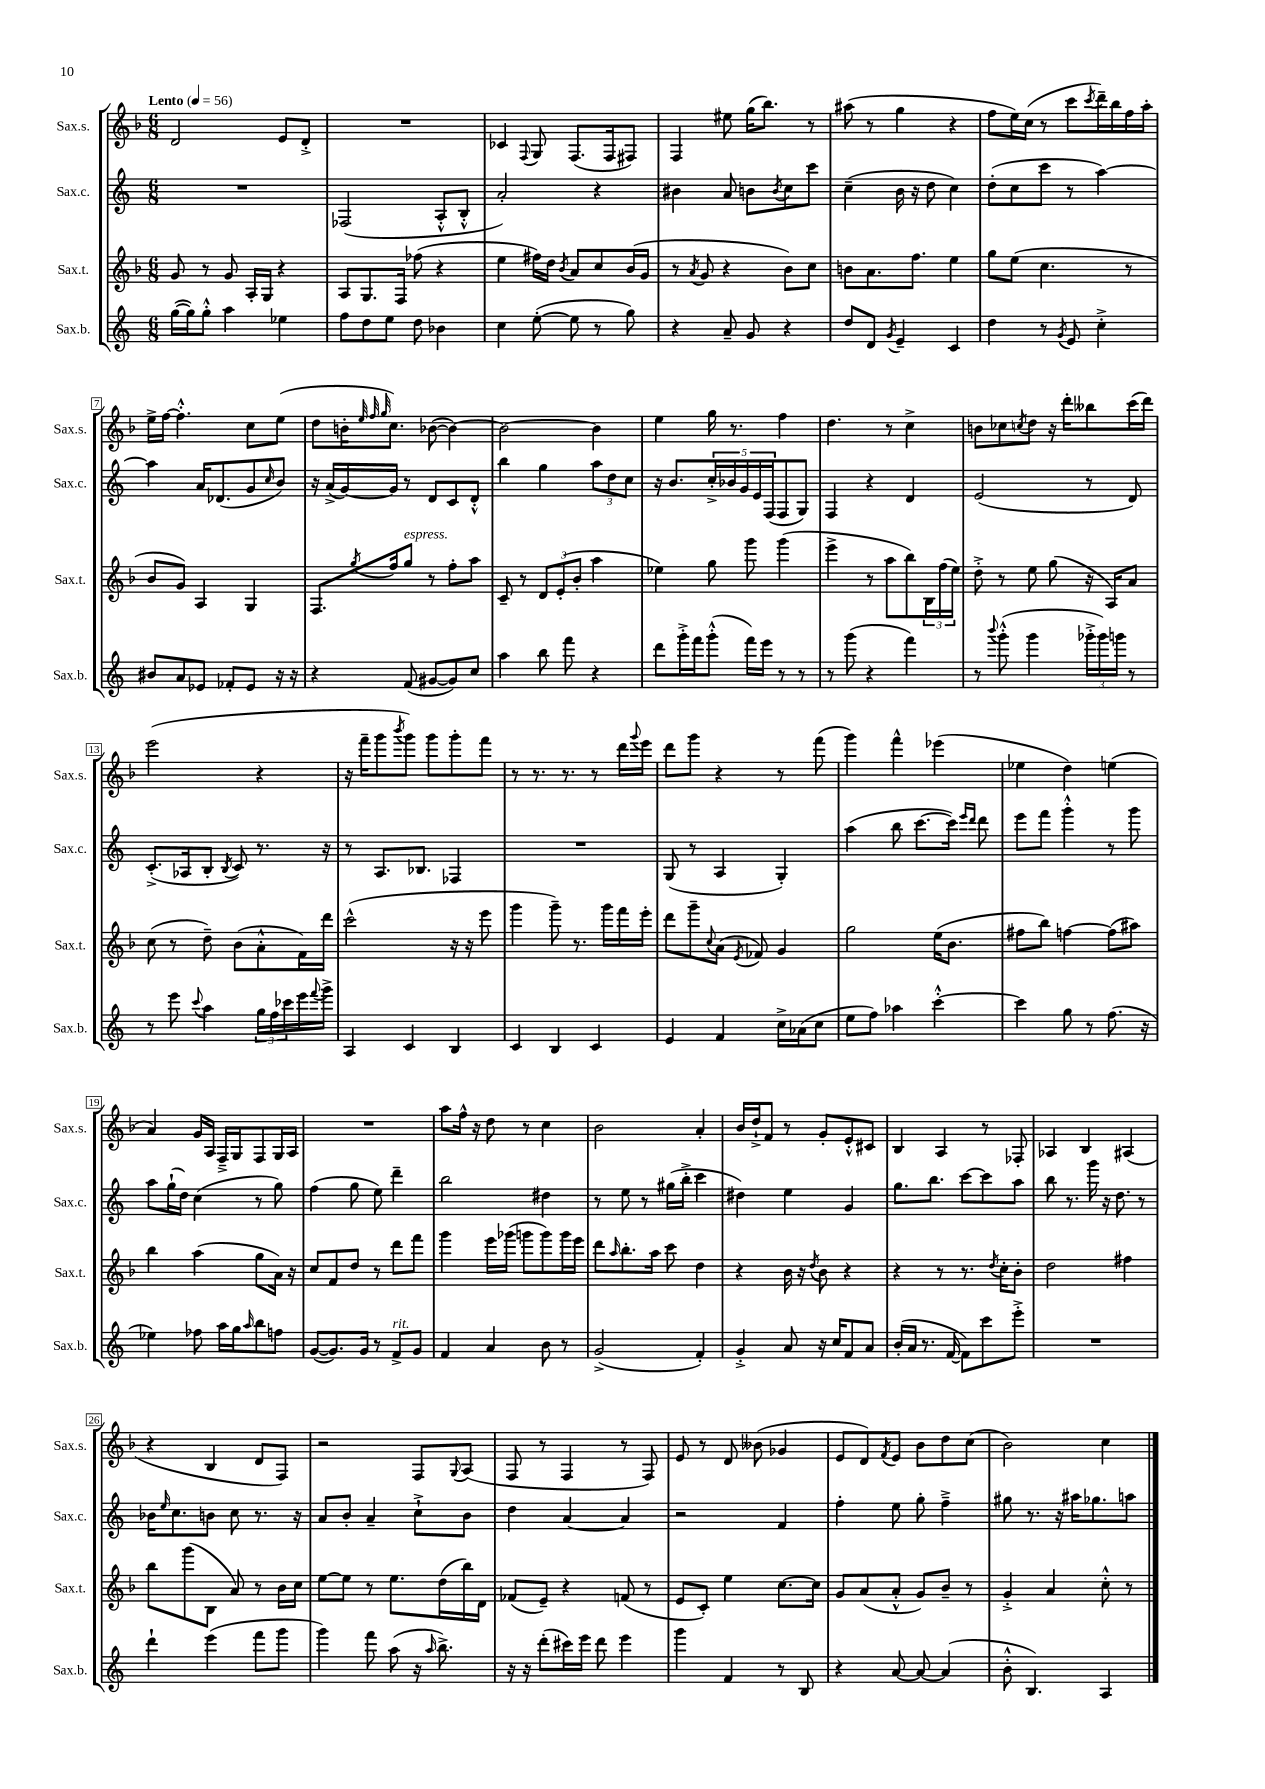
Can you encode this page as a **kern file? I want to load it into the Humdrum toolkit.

**kern	**kern	**kern	**kern
*staff4	*staff3	*staff2	*staff1
*clefG2	*clefG2	*clefG2	*clefG2
*k[]	*k[b-]	*k[]	*k[b-]
*M6/8	*M6/8	*M6/8	*M6/8
*MM56	*MM56	*MM56	*MM56
([16gg	8g	2.r	2d
16gg])	.	.	.
8gg'^^	8r	.	.
4aa	8g	.	.
.	16A'	.	.
.	16G	.	.
4ee-	4r	.	8e
.	.	.	8d'^
=	=	=	=
8ff	8A	(2F-	2.r
8dd	8.G	.	.
8ee	.	.	.
.	16F	.	.
8dd	(8ff-	.	.
4b-	4r	8A'^^	.
.	.	8B'^^	.
=	=	=	=
4cc	4ee	2a')	4c-
.	.	.	8qqF
([8ee'	16ff#)	.	8G
.	16dd	.	.
.	8qb-	.	.
8ee]	8a	.	(8.F
8r	8cc	4r	.
.	.	.	16F
8gg)	(16b-	.	8F#)
.	16g	.	.
=	=	=	=
4r	8r	4b#	4F
.	8qa	.	.
.	8g	.	.
8a~	4r	8a	8ee#
8g	.	8b	(16gg
.	.	.	8.bb-)
.	.	8qb	.
4r	8b-)	8cc	.
.	8cc	8ccc	8r
=	=	=	=
8dd	8b	(4cc~	(8aa#
8d	8.a	.	8r
8qg	.	.	.
4e~	.	16b	4gg
.	8.ff	16r	.
.	.	8dd	.
4c	4ee	4cc)	4r
=	=	=	=
4dd	8gg	(8dd'	8ff
.	(8ee	8cc	16ee)
.	.	.	(16cc
8r	4.cc	8ccc	8r
8qg	.	.	.
8e	.	8r	8ccc
.	.	.	8qccc
4cc'^	.	[4aa)	16ddd~)
.	.	.	16bb-
.	8r	.	16ff
.	.	.	16aa'
=	=	=	=
8b#	8b-	4aa]	16ee^
.	.	.	[16ff
8a	8g)	.	4.ff'^^]
8e-	4A	16a	.
.	.	(8.d-	.
8f-'	.	.	.
8e-	4G	8g	8cc
.	.	16qqcc	.
16r	.	8b)	(8ee
16r	.	.	.
=	=	=	=
4r	8.F	16r	8dd
.	.	(16a^	.
.	.	[16g)	16b'
.	.	.	32qqee
.	.	.	32qqff
.	8qgg	.	32qqgg
.	16ff	16g]	8.cc)
(8f	8gg	8r	.
[8g#	8r	8d	([8b-
8g#])	8ff'	8c	4b-_)
8cc	8aa	8d'^^	.
=	=	=	=
4aa	8c~	4bb	2b-_
.	8r	.	.
8bb	12d	4gg	.
.	(12e'	.	.
8fff	.	.	.
.	12b-'	.	.
4r	4aa	12aa	4b-]
.	.	12dd	.
.	.	12cc	.
=	=	=	=
8ddd	4ee-)	16r	4ee
.	.	8.b	.
16ggg'^	.	.	.
16fff	.	.	.
(8ggg'^^	8gg	20cc'^	16gg
.	.	20b-	.
.	.	.	8.r
.	.	20g	.
16fff)	8ggg	.	.
.	.	20e	.
16eee	.	.	.
.	.	(20F	.
8r	(4ggg	8F	4ff
8r	.	8G)	.
=	=	=	=
8r	4eee^	4F	4.dd
(8ggg	.	.	.
4r	8r	4r	.
.	8aa	.	8r
4fff)	8bb-)	4d	4cc^
.	24B-	.	.
.	(24ff	.	.
.	24ee)	.	.
=	=	=	=
8r	8dd'^	(2e	8b
8qqbbb	.	.	.
(8ggg'^^	8r	.	8cc-
.	.	.	8qcc
4ggg	8ee	.	8dd
.	(8gg	.	16r
.	.	.	16ddd'
24ggg-'^	16r	8r	8bb--
24ggg-)	.	.	.
.	16A)	.	.
24ggg	.	.	.
8r	8a	8d)	(16ccc
.	.	.	16ddd)
=	=	=	=
8r	(8cc	(8.c'^	(2eee
8eee	8r	.	.
.	.	16A-	.
8qqccc	.	.	.
4aa	8dd~)	8B'	.
.	.	8qB	.
.	(8b-	8c)	.
24gg	8a'^^	8.r	4r
24ff	.	.	.
24ccc-	.	.	.
16eee	16f)	.	.
8qqfff	.	.	.
16ggg^	16ddd	16r	.
=	=	=	=
4A	(2ccc^^	8r	16r
.	.	.	16fff~
.	.	8.A	8ggg
.	.	.	8qbbb-
4c	.	.	8ggg)
.	.	8.B-	.
.	.	.	8ggg
4B	16r	4F-	8ggg'
.	16r	.	.
.	8eee	.	8fff
=	=	=	=
4c	4ggg	2.r	8r
.	.	.	8.r
4B	8ggg~)	.	.
.	.	.	8.r
.	8.r	.	.
4c	.	.	8r
.	16ggg	.	.
.	16fff	.	16ddd
.	.	.	8qqggg
.	16eee'	.	16eee
=	=	=	=
4e	8ddd	(8G	8ddd
.	8ggg~	8r	8ggg
.	8qqcc	.	.
4f	(8a	4A	4r
.	8qe	.	.
.	8f-)	.	.
16cc^	4g	4G')	8r
(16a-	.	.	.
8cc	.	.	(8fff
=	=	=	=
8ee	2gg	(4aa	4ggg)
8ff)	.	.	.
4aa-	.	8bb	4fff^^
.	.	[8.ccc	.
[4ccc'^^	(16ee	.	(4eee-
.	8.b-	16ccc])	.
.	.	16qqeee	.
.	.	16qqddd	.
.	.	8ddd	.
=	=	=	=
4ccc]	8ff#	8eee	4ee-
.	8bb-)	8fff	.
8gg	[4ff	4ggg'^^	4dd)
8r	.	.	.
(8.ff	(8ff]	8r	(4ee
.	8aa#)	8ggg	.
16r	.	.	.
=	=	=	=
4ee-)	4bb-	8aa	4a)
.	.	(16gg`	.
.	.	16dd)	.
8ff-	(4aa	(4cc	16g
.	.	.	16A
16aa	.	.	16F~^
16gg	.	.	16G
16qqaa	.	.	.
8bb	8gg	8r	8F
8ff	16a)	8gg)	16G
.	16r	.	16A
=	=	=	=
([8g	8cc	(4ff	2.r
8.g])	8f	.	.
.	8dd	8gg	.
16g	.	.	.
8r	8r	8ee)	.
8f^	8ddd	4ddd~	.
8g	8fff	.	.
=	=	=	=
4f	4ggg	2bb	8aa
.	.	.	16ff^^
.	.	.	16r
4a	16eee	.	8dd
.	(16ggg-	.	.
.	8ggg	.	8r
8b	8ggg)	4dd#	4cc
8r	16ggg	.	.
.	16eee	.	.
=	=	=	=
(2g^	8ddd	8r	2b-
.	16qqaa	.	.
.	8.bb-'	8ee	.
.	.	8r	.
.	16aa	.	.
.	8ccc	(16gg#	.
.	.	16bb'^	.
4f')	4dd	4ccc	4a'
=	=	=	=
4g'^	4r	4dd#)	16b-
.	.	.	16dd`^
.	.	.	8f
8a	16b-	4ee	8r
.	16r	.	.
.	8qdd	.	.
16r	8b-	.	8g'
16cc	.	.	.
8f	4r	4g	8e'^^
8a	.	.	8c#
=	=	=	=
(16b'	4r	8.gg	4B-
16a	.	.	.
8.r	.	.	.
.	.	8.bb	.
.	8r	.	4A
[16f	.	.	.
8f])	8.r	[8ccc	.
8ccc	.	8ccc]	8r
.	8qdd	.	.
.	16cc'	.	.
8eee'^	8b-'	8aa	8F-'
=	=	=	=
2.r	2dd	8bb	4A-
.	.	8.r	.
.	.	.	4B-
.	.	16ggg	.
.	.	16r	.
.	.	8.dd	.
.	4ff#	.	(4A#
.	.	8r	.
=	=	=	=
4ddd`	8bb-	16b-	4r
.	.	16qqee	.
.	.	8.cc	.
.	(8ggg	.	.
(4eee	8B-	8b	4B-
.	8a)	8cc	.
8fff	8r	8.r	8d
8ggg	16b-	.	8F)
.	16cc	16r	.
=	=	=	=
4ggg)	[8ee	8a	2r
.	8ee]	8b'	.
8fff	8r	4a~	.
(8aa	8.ee	.	.
16r	.	8cc`^	8F
16qqaa	.	.	.
8.bb^)	(16dd	.	.
.	.	.	8qqG
.	16bb-)	8b	(8A
.	16d	.	.
=	=	=	=
16r	(8f-	4dd	8F
16r	.	.	.
(8ddd'	8e~)	.	8r
16ccc#)	4r	[4a	4F
16eee	.	.	.
8ddd	.	.	.
4eee	(8f	4a]	8r
.	8r	.	8F)
=	=	=	=
4ggg	8e	2r	8e
.	8c')	.	8r
4f	4ee	.	8d
.	.	.	(8b--
8r	[8.cc	4f	4g-
8B	.	.	.
.	16cc]	.	.
=	=	=	=
4r	8g	4ff'	8e
.	(8a	.	8d)
.	.	.	8qf
[8a	8a'^^	8ee	8e
8a_	8g)	8gg'	8b-
(4a]	8b-~	4ff~^	8dd
.	8r	.	(8cc
=	=	=	=
8b'^^	4g'^	8gg#	2b-)
4.B)	.	8.r	.
.	4a	.	.
.	.	16r	.
.	.	16aa#	.
.	.	8.gg-	.
4A	8cc'^^	.	4cc
.	8r	8aa	.
==	==	==	==
*-	*-	*-	*-
